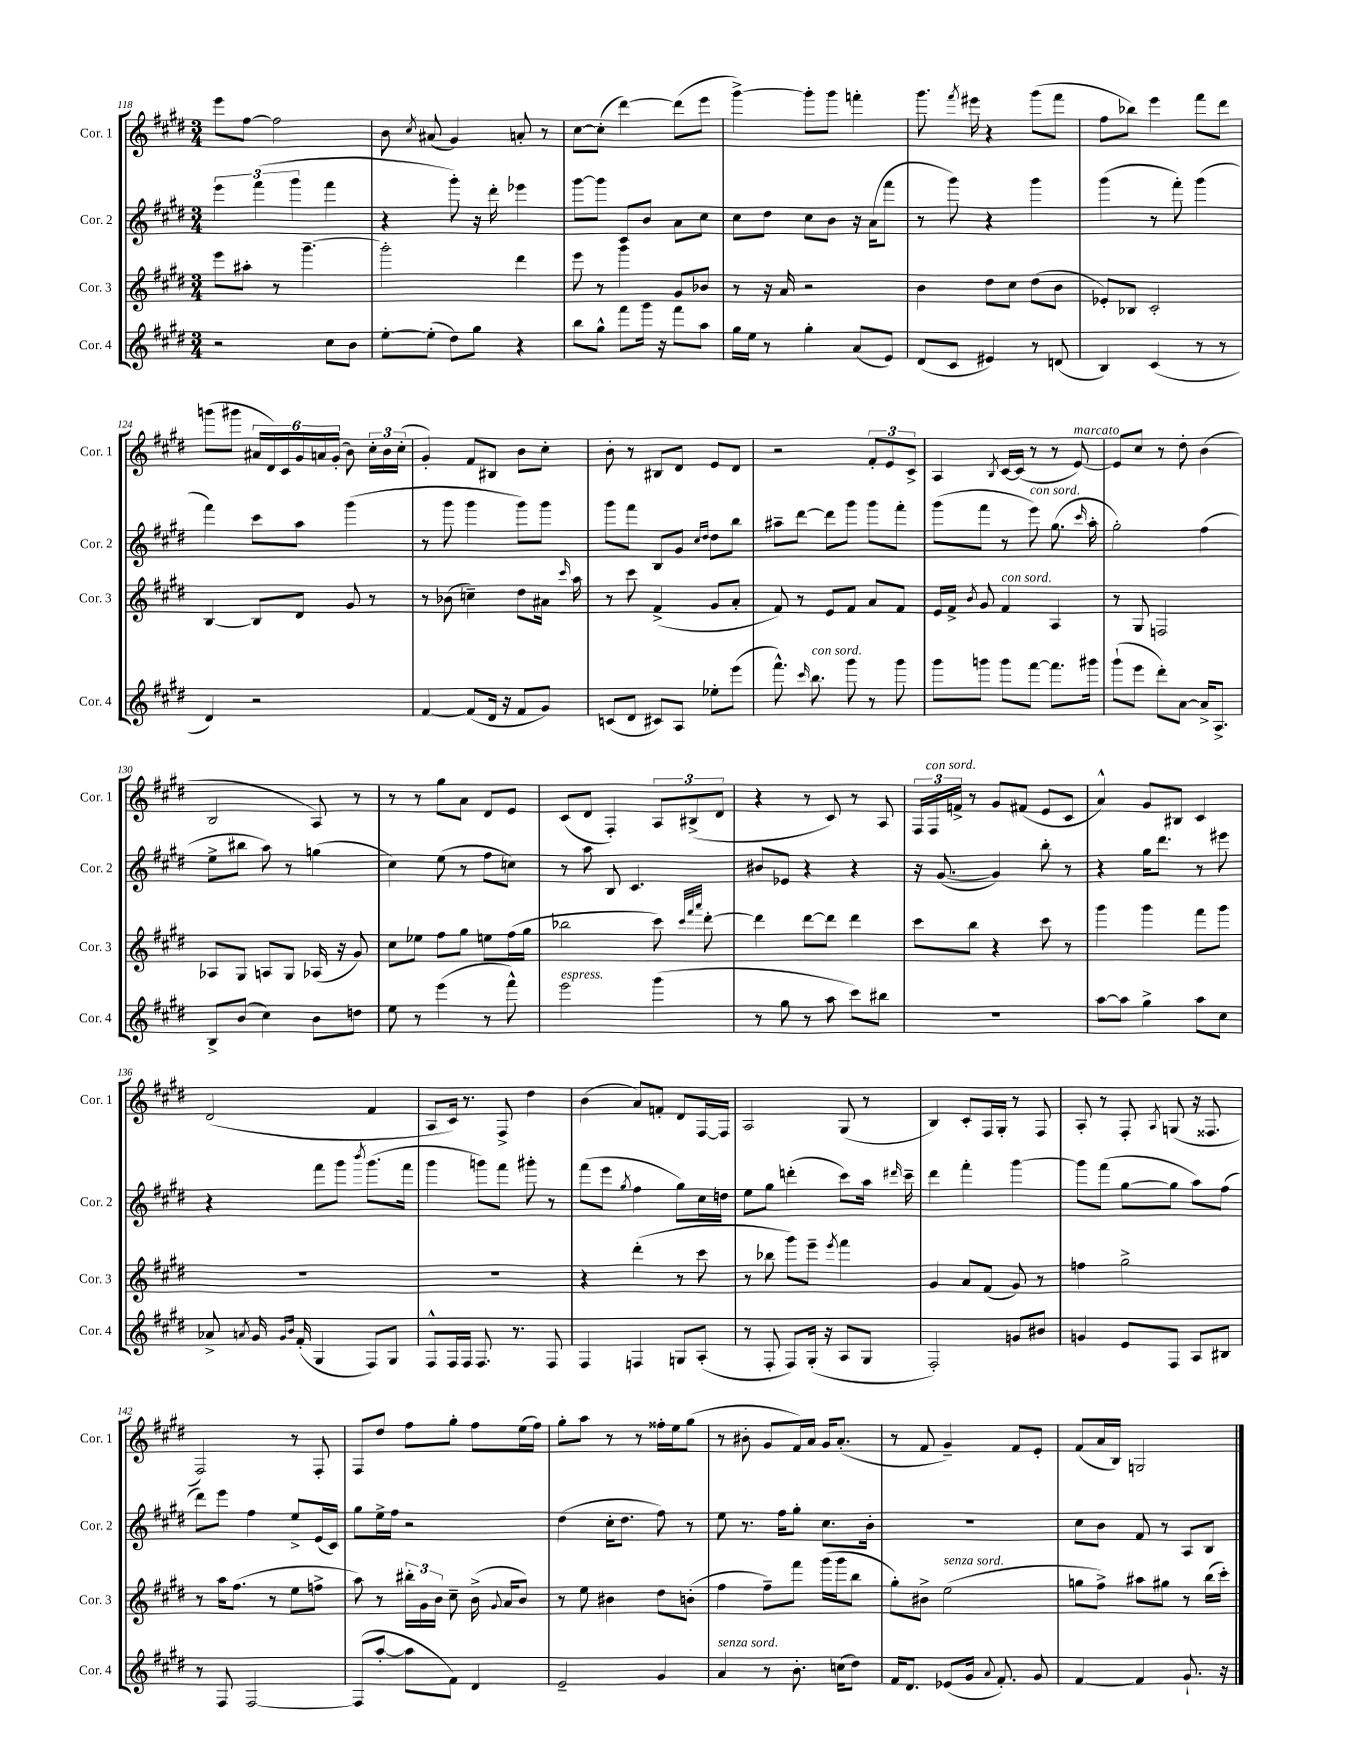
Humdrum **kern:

**kern	**kern	**kern	**kern
*staff4	*staff3	*staff2	*staff1
*clefG2	*clefG2	*clefG2	*clefG2
*k[f#c#g#d#]	*k[f#c#g#d#]	*k[f#c#g#d#]	*k[f#c#g#d#]
*M3/4	*M3/4	*M3/4	*M3/4
2r	8eee	6eee	8eee
.	8aa#'	.	[8ff#
.	.	(6fff#	.
.	8r	.	2ff#]
.	.	6ggg#	.
.	[4.ggg#~	.	.
8cc#	.	4fff#	.
8b	.	.	.
=	=	=	=
[8ee'	2ggg#']	4r	8b
.	.	.	8qcc#
(8ee']	.	.	(8a#
8dd#)	.	8ggg#')	4g#)
8gg#	.	16r	.
.	.	16ddd#'	.
4r	4ddd#	4eee-	8a'
.	.	.	8r
=	=	=	=
8bb	8eee	[8ggg#	[8cc#
8gg#^^	8r	8ggg#]	(8cc#']
8fff#	4ggg#	8c#	[4ddd#)
16ggg#	.	8b	.
16r	.	.	.
8fff#	8g#	8a	(8ddd#]
8aa	8b-	8cc#	8eee
=	=	=	=
16gg#	8r	8cc#	[4ggg#^)
16ee	.	.	.
8r	16r	8dd#	.
.	16a	.	.
4gg#'	2r	8cc#	8ggg#']
.	.	8b	8ggg#
(8a	.	16r	4fff'
.	.	(16a	.
8e)	.	8fff#	.
=	=	=	=
(8d#	4b	8r	8.ggg#
8c#	.	8ggg#)	.
.	.	.	8qfff#
.	.	.	16eee#
4e#)	8dd#	4r	4r
.	8cc#	.	.
8r	(8dd#	4ggg#	(8ggg#
(8d	8b	.	8fff#
=	=	=	=
4B)	8e-')	(4ggg#	8ff#
.	8B-	.	8bb-)
(4c#	2c#'	8r	4eee
.	.	8fff#')	.
8r	.	(4ggg#	8fff#
8r	.	.	8ddd#
=	=	=	=
4d#)	[4B	4fff#)	(8ggg
.	.	.	8ggg#
2r	8B]	8ccc#	24a#
.	.	.	24d#)
.	.	.	24c#
.	8d#	8aa	24g#
.	.	.	24a
.	.	.	(24g#'
.	8g#	(4ggg#	8b)
.	8r	.	24cc#'
.	.	.	24b
.	.	.	(24cc#'
=	=	=	=
[4f#	8r	8r	4g#')
.	(8b-	8ggg#	.
(8f#]	4cc~)	4ggg#	8f#
16d#	.	.	8B#
16r	.	.	.
8f#	8dd#	8ggg#)	8b
8g#)	16a#	8ggg#	8cc#'
.	16qqccc#	.	.
.	16aa	.	.
=	=	=	=
(8c	8r	8ggg#	8b'
8d#	8ccc#	8fff#	8r
8c#)	(4f#^	8B	8B#
8A	.	8g#	8d#
.	.	16qqcc#	.
.	.	16qqdd#	.
8ee-'	8g#	8dd#	8e
(8eee	8a'	8bb	8d#
=	=	=	=
8.fff#^^)	8f#)	8aa#~	2r
.	8r	[8ddd#	.
16qqccc#	.	.	.
8.bb	.	.	.
.	8e	8ddd#]	.
8ggg#	8f#	8ggg#	.
8r	8a	8ggg#	12f#'
.	.	.	12e
8ggg#	8f#	8fff#'	.
.	.	.	12c#^
=	=	=	=
8ggg#	16e	(8ggg#	4A
.	16f#^	.	.
.	8qb	.	.
8ggg	8g#	8fff#	.
.	.	.	8qB
8ggg	4f#	8r	[16c#
.	.	.	(16c#]
[8fff#	.	8eee)	8r
8.fff#]	4A	(8.gg#	8r
.	.	.	[8e)
.	.	16qqccc#	.
16ggg#	.	16aa'	.
=	=	=	=
(8ggg#`	8r	2gg#')	8e]
8eee	8G#	.	8cc#
8ddd#')	2F	.	8r
[8a	.	.	8dd#'
16a^]	.	(4ff#	(4b
8.A^	.	.	.
=	=	=	=
8B^	8A-	8ee^	2B
(8b	8G#	8bb#	.
4cc#)	8A	8aa)	.
.	8G#	8r	.
8b	(16A-	(4gg	8A)
.	16r	.	.
8dd	8g#)	.	8r
=	=	=	=
8ee	8cc#	4cc#)	8r
8r	8ee-	.	8r
(4eee	8ff#	(8ee	8gg#
.	8gg#	8r	8a
8r	8ee	8ff#	8d#
8fff#^^)	(16ff#	8cc)	8e
.	16gg#	.	.
=	=	=	=
2eee	2bb-	8r	(8c#
.	.	8aa	8d#
.	.	8B	4F#')
.	.	4.c#	.
(4ggg#	8ccc#)	.	12A
.	.	.	(12B#^
.	32qqccc#	.	.
.	32qqfff#	.	.
.	32qqaaa	.	.
.	[8ddd#'	.	.
.	.	.	12d#
=	=	=	=
8r	4ddd#]	8b#	4r
8gg#	.	8e-	.
8r	[8ddd#	4r	8r
8aa	8ddd#]	.	8c#)
8ccc#)	4ddd#	4r	8r
8bb#	.	.	8A
=	=	=	=
2.r	8ccc#	16r	24F#
.	.	.	24F#
.	.	([8.g#	.
.	.	.	24f^
.	8bb	.	8r
.	4r	4g#])	8g#
.	.	.	(8f#
.	8ccc#	8bb'	8e
.	8r	8r	8c#
=	=	=	=
[8aa	4ggg#	4r	4a^^)
8aa]	.	.	.
4gg#^	4ggg#	16gg#	8g#
.	.	8.ddd#	.
.	.	.	8B#
8aa	8fff#	8r	4c#
8cc#	8ggg#	8eee#	.
=	=	=	=
8a-^	2.r	4r	(2d#
8qa	.	.	.
16g#	.	.	.
16qqg#	.	.	.
16qqb	.	.	.
(16f#'	.	.	.
4G#	.	8fff#	.
.	.	8ggg#	.
.	.	8qbbb	.
8F#)	.	(8.ggg#	4f#
8G#	.	.	.
.	.	16fff#	.
=	=	=	=
8F#^^	2.r	4ggg#	8A
16F#	.	.	16c#)
16F#	.	.	8.r
8.F#	.	8ggg)	.
.	.	8fff#	8F#^
8.r	.	.	.
.	.	8ggg#'	4dd#
8F#	.	8r	.
=	=	=	=
4F#	4r	(8fff#	(4b
.	.	8eee	.
.	.	8qgg#	.
4F	(4ddd#'	4ff#	8a)
.	.	.	8f'
8G	8r	8gg#)	8d#
(8A'	8ccc#	16cc#	[16F#
.	.	16dd	16F#]
=	=	=	=
8r	8r	8ee	2A
8F#'	8bb-	8gg#	.
8F#)	8ggg#)	(4ddd'	.
(16G#'	8eee~	.	.
16r	.	.	.
.	8qeee	.	.
8A	4fff#	8ccc#)	(8G#
8G#	.	16aa	8r
.	.	16qqddd#	.
.	.	16ccc#~	.
=	=	=	=
2F#')	4g#	4ddd#	4B)
.	8a	4fff#'	8c#'
.	(8f#	.	16F#
.	.	.	16G#'
8g	8g#)	[4ggg#	8r
8b#	8r	.	8F#
=	=	=	=
4g	4ff	8ggg#]	8A'
.	.	(8fff#	8r
8e	2gg#^	[8gg#	8F#'
.	.	.	8qA
8F#	.	8gg#]	(8G
8A	.	8aa)	16r
.	.	.	8.F##
8B#	.	(8ff#	.
=	=	=	=
8r	8r	8ddd#)	2F#)
8F#	16aa	8eee	.
.	(8.ff#	.	.
[2F#	.	4ff#	.
.	8r	.	.
.	8ee	8ee^	8r
.	8ff^	(16e	8F#'
.	.	16c#)	.
=	=	=	=
(8F#]	8aa)	8gg#	8F#
[8aa'	8r	16ee^	8dd#
.	.	16ff#	.
8aa]	24bb#'	2r	8ff#
.	24g#	.	.
.	24b	.	.
8f#)	8cc#~	.	8gg#'
4d#	(16b^	.	8ff#
.	8qqg#	.	.
.	16a	.	.
.	8b)	.	(16ee
.	.	.	16ff#)
=	=	=	=
2e~	8r	(4dd#	8gg#'
.	8ee	.	8aa
.	4b#	16cc#'	8r
.	.	8.dd#	.
.	.	.	8r
4g#	8dd#	8ff#)	16ff##'
.	.	.	16ee
.	(8b'	8r	(8gg#
=	=	=	=
4a	4ff#	8ee	8r
.	.	8.r	8b#'
8r	8ff#~)	.	8g#
.	.	16ff#	.
8.b'	8fff#	8gg#'	16f#)
.	.	.	16a
.	(16ggg#	8.cc#	16g#
(16cc	16ggg#	.	(8.a'
8dd#)	8bb	.	.
.	.	16b'	.
=	=	=	=
16f#	8gg#')	2.r	8r
8.d#	.	.	.
.	8b#^	.	8f#
(8e-	(2ee	.	4g#~)
16g#	.	.	.
8qqa	.	.	.
8.f#')	.	.	.
.	.	.	8f#
8g#	.	.	8e'
=	=	=	=
[4f#	8gg	8cc#	(8f#
.	8ff#^)	8b	16a
.	.	.	16B)
4f#]	8aa#	8f#	2G
.	8gg#	8r	.
8.g#`	8r	8A	.
.	(16bb	8B	.
16r	16ccc#')	.	.
==	==	==	==
*-	*-	*-	*-
